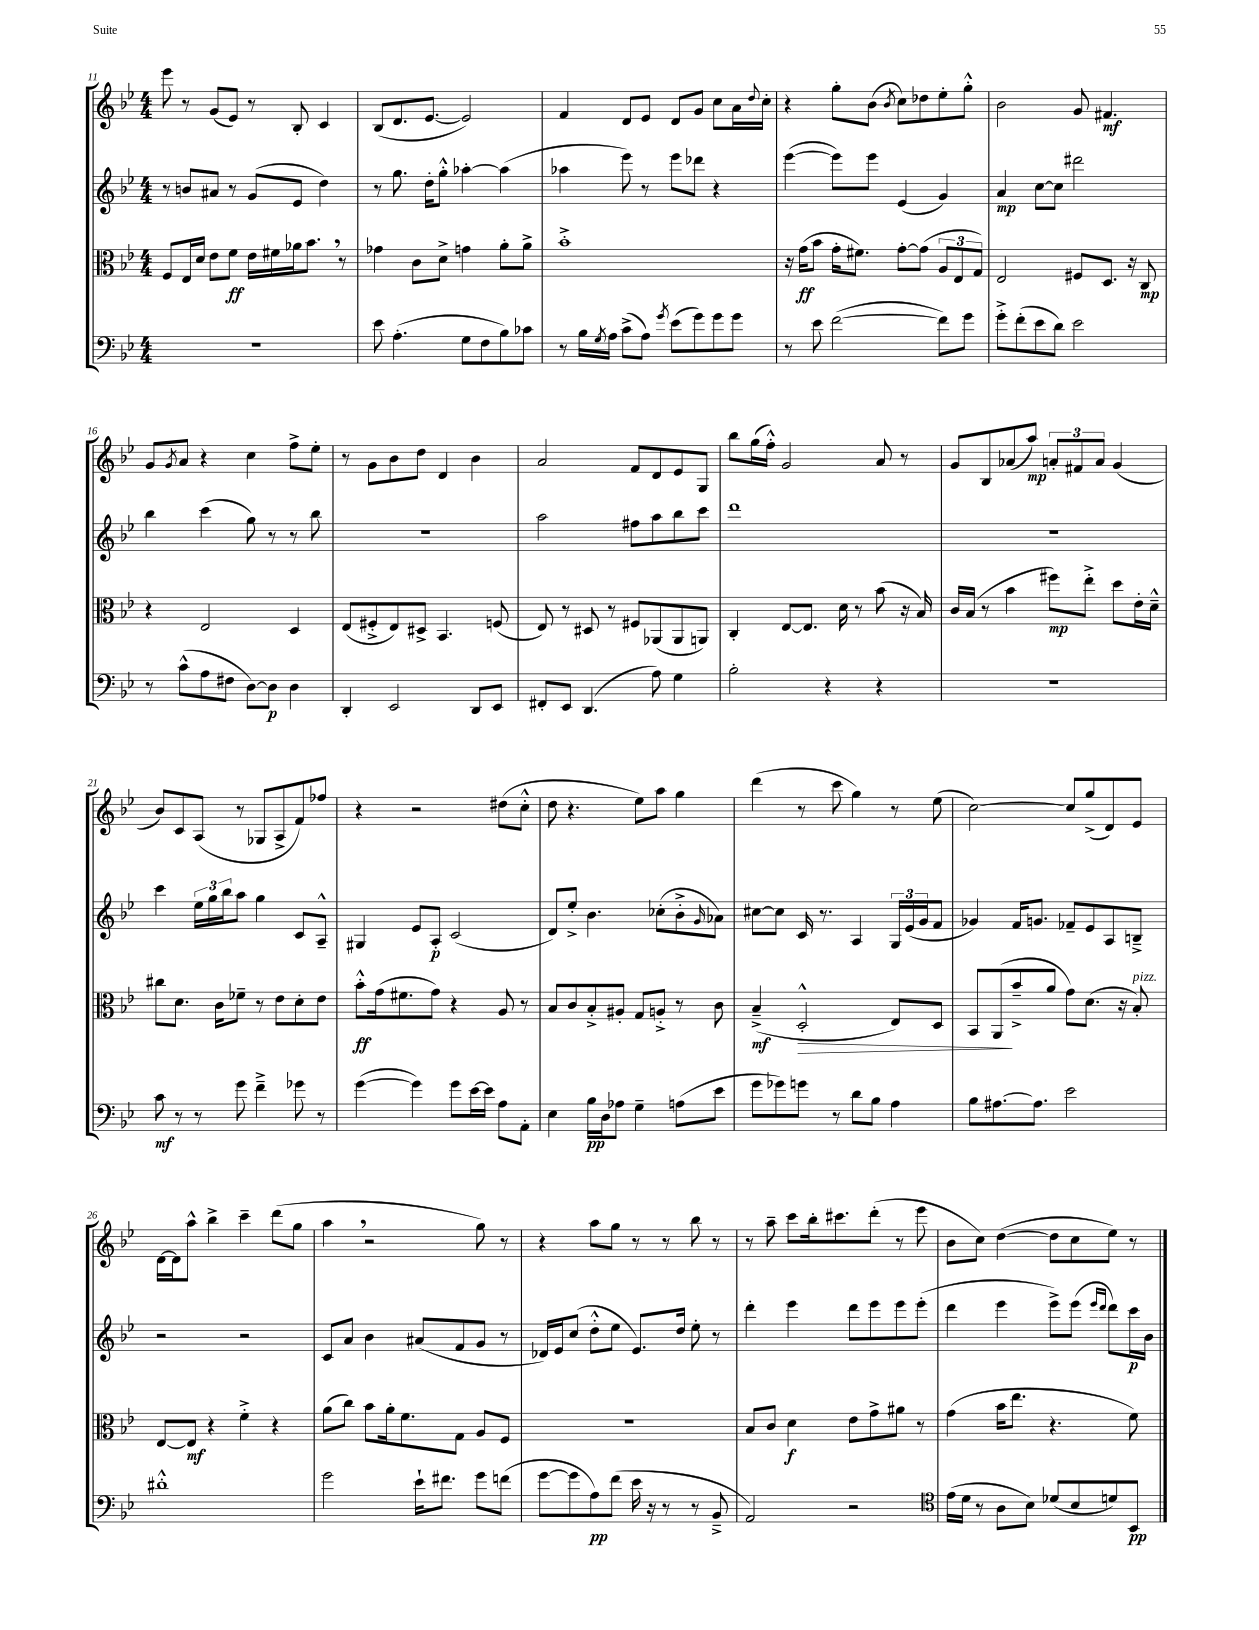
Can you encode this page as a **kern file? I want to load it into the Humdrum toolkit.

**kern	**kern	**kern	**kern
*staff4	*staff3	*staff2	*staff1
*clefF4	*clefC3	*clefG2	*clefG2
*k[b-e-]	*k[b-e-]	*k[b-e-]	*k[b-e-]
*M4/4	*M4/4	*M4/4	*M4/4
1r	8F	8r	8eee-
.	16E-	8b	8r
.	16d	.	.
.	8e-	8a#	(8g
.	8f	8r	8e-)
.	16e-	(8g	8r
.	16f#	.	.
.	16a-	8e-	8B-'
.	8.b-	.	.
.	.	4dd)	4c
.	8r	.	.
=	=	=	=
8e-	4g-	8r	(8B-
(4.A'	.	8.gg	8.d
.	8c	.	.
.	.	16dd'	[8.e-
.	8d^	8gg'^^	.
8G	4g	[4aa-'	2e-])
8F	.	.	.
8B-)	8a'	(4aa-]	.
8c-	8a^	.	.
=	=	=	=
8r	1b-'^	4aa-	4f
16B-	.	.	.
8qG	.	.	.
16A	.	.	.
(8c^	.	8eee-)	8d
8A)	.	8r	8e-
8qg	.	.	.
(8e-	.	8eee-	8d
8g)	.	8ddd-	8g
8g	.	4r	8cc
8g	.	.	16a
.	.	.	8qqdd
.	.	.	16cc'
=	=	=	=
8r	16r	([4eee-	4r
.	(16g	.	.
8e-	8b-	.	.
([2f	16g'	8eee-])	8gg'
.	8.f#)	.	.
.	.	8eee-	(8b-
.	.	.	8qb-
.	[8g'	(4e-	8cc)
.	(8g]	.	8dd-
8f])	12A	4g)	8ee-'
.	12E-	.	.
8g	.	.	8gg'^^
.	12G)	.	.
=	=	=	=
8g'^	2E-	4a	2b-
(8f'	.	.	.
8e-	.	[8cc	.
8d)	.	8cc]	.
2e-	8F#	2ddd#	8g
.	8.D	.	4.f#
.	16r	.	.
.	8C	.	.
=	=	=	=
8r	4r	4bb-	8g
.	.	.	8qg
(8c^^	.	.	8a
8A	2E-	(4ccc	4r
8F#	.	.	.
[8D)	.	8gg)	4cc
8D]	.	8r	.
4D	4D	8r	8ff^
.	.	8bb-	8ee-'
=	=	=	=
4DD'	(8E-	1r	8r
.	8F#'^	.	8g
2EE-	8E-)	.	8b-
.	8D#^	.	8dd
.	4.BB-	.	4d
8DD	.	.	4b-
8EE-	(8F	.	.
=	=	=	=
8FF#'	8E-)	2aa	2a
8EE-	8r	.	.
(4.DD	8D#	.	.
.	8r	.	.
.	8F#	8ff#	8f
8A)	(8AA-	8aa	8d
4G	8AA-	8bb-	8e-
.	8AA)	8ccc	8G
=	=	=	=
2B-'	4C'	1ddd	8bb-
.	.	.	(16gg
.	.	.	16ff'^^)
.	[8E-	.	2g
.	8.E-]	.	.
4r	.	.	.
.	16d	.	.
.	8r	.	.
4r	(8b-	.	8a
.	16r	.	8r
.	16B-)	.	.
=	=	=	=
1r	16c	1r	8g
.	(16B-	.	.
.	8r	.	8B-
.	4b-	.	(8a-
.	.	.	8aa)
.	8ff#)	.	12a'
.	.	.	12f#
.	8ee-'^	.	.
.	.	.	12a
.	8dd	.	(4g
.	16e-'	.	.
.	16d~^^	.	.
=	=	=	=
8c	8cc#	4ccc	8b-)
8r	8.d	.	8c
8r	.	24ee-	(8A
.	.	24gg	.
.	16c	.	.
.	.	24bb-	.
8g	8f-~	8aa	8r
4f~^	8r	4gg	8G-
.	8e-	.	8A^
8g-	8d'	8c	8f)
8r	8e-	8A~^^	8ff-
=	=	=	=
([4g	8b-'^^	4G#	4r
.	(16g	.	.
.	8.f#	.	.
4g])	.	8e-	2r
.	8g)	8A'	.
8g	4r	(2c	.
[16e-	.	.	.
16e-]	.	.	.
8A	8A	.	(8dd#
8AA'	8r	.	8cc'^^
=	=	=	=
4E-	8B-	8d)	8dd
.	8c	8ee-'^	4.r
16B-	8B-'^	4.b-	.
16D	.	.	.
8A-	8A#'	.	.
4G~	8G	.	8ee-)
.	8A'^	(8cc-'	8aa
(8A	8r	8b-'^	4gg
.	.	16qqg	.
8e-	8c	8a-)	.
=	=	=	=
8g	(4B-~^	[8cc#	(4ddd
8g-)	.	8cc#]	.
8g	2D'^^	16c	8r
.	.	8.r	.
8r	.	.	8ccc
8d	.	4A	4gg)
8B-	.	.	.
4A	8E-)	24G	8r
.	.	(24e-	.
.	.	24g	.
.	8D	8f	(8ee-
=	=	=	=
8B-	8BB-	4g-)	[2cc)
[8.A#	(8AA	.	.
.	8b-~^	16f	.
8.A#]	.	8.g	.
.	8a	.	.
2e-	8g)	8f-~	8cc]
.	(8.d	8e-	(8gg^
.	.	8A	8d)
.	16r	.	.
.	8B-')	8B~^	8e-
=	=	=	=
1d#'^^	[8E-	2r	[16d
.	.	.	16d]
.	8E-]	.	8aa^^
.	4r	.	4bb-^
.	4f'^	2r	4ccc~
.	4r	.	(8ddd
.	.	.	8gg
=	=	=	=
2g	(8a	8c	4aa
.	8cc)	8a	.
.	8b-	4b-	2r
.	16a'	.	.
.	8.f	.	.
16e-`	.	(8a#	.
8.f#	.	.	.
.	8G	8f	.
8g	8A	8g	8gg)
(8f	8F	8r	8r
=	=	=	=
[8g	1r	16d-)	4r
.	.	16e-	.
8g]	.	(8cc	.
8A)	.	8dd'^^	8aa
(8f	.	8ee-	8gg
16e-	.	8.e-)	8r
16r	.	.	.
8r	.	.	8r
.	.	16dd	.
8r	.	8ee-'	8bb-
8BB-~^	.	8r	8r
=	=	=	=
2AA)	8B-	4ddd'	8r
.	8c	.	8aa~
.	4d	4eee-	8ccc
.	.	.	16bb-'
.	.	.	8.ccc#
2r	8e-	8ddd	.
.	8g^	8eee-	(8ddd'
.	8a#	8eee-	8r
.	8r	(8eee-'	8eee-
=	=	=	=
*clefC4	*	*	*
(16e-	(4g	4ddd	8b-
16d	.	.	.
8r	.	.	8cc)
8A	16b-	4eee-	([4dd
.	8.ee-	.	.
8B-)	.	.	.
(8d-	4.r	8eee-^)	8dd]
8B-	.	(8eee-	8cc
.	.	16qqeee-	.
.	.	16qqddd	.
8d)	.	8ddd)	8ee-)
8BB-	8f)	16ccc	8r
.	.	16b-	.
==	==	==	==
*-	*-	*-	*-
